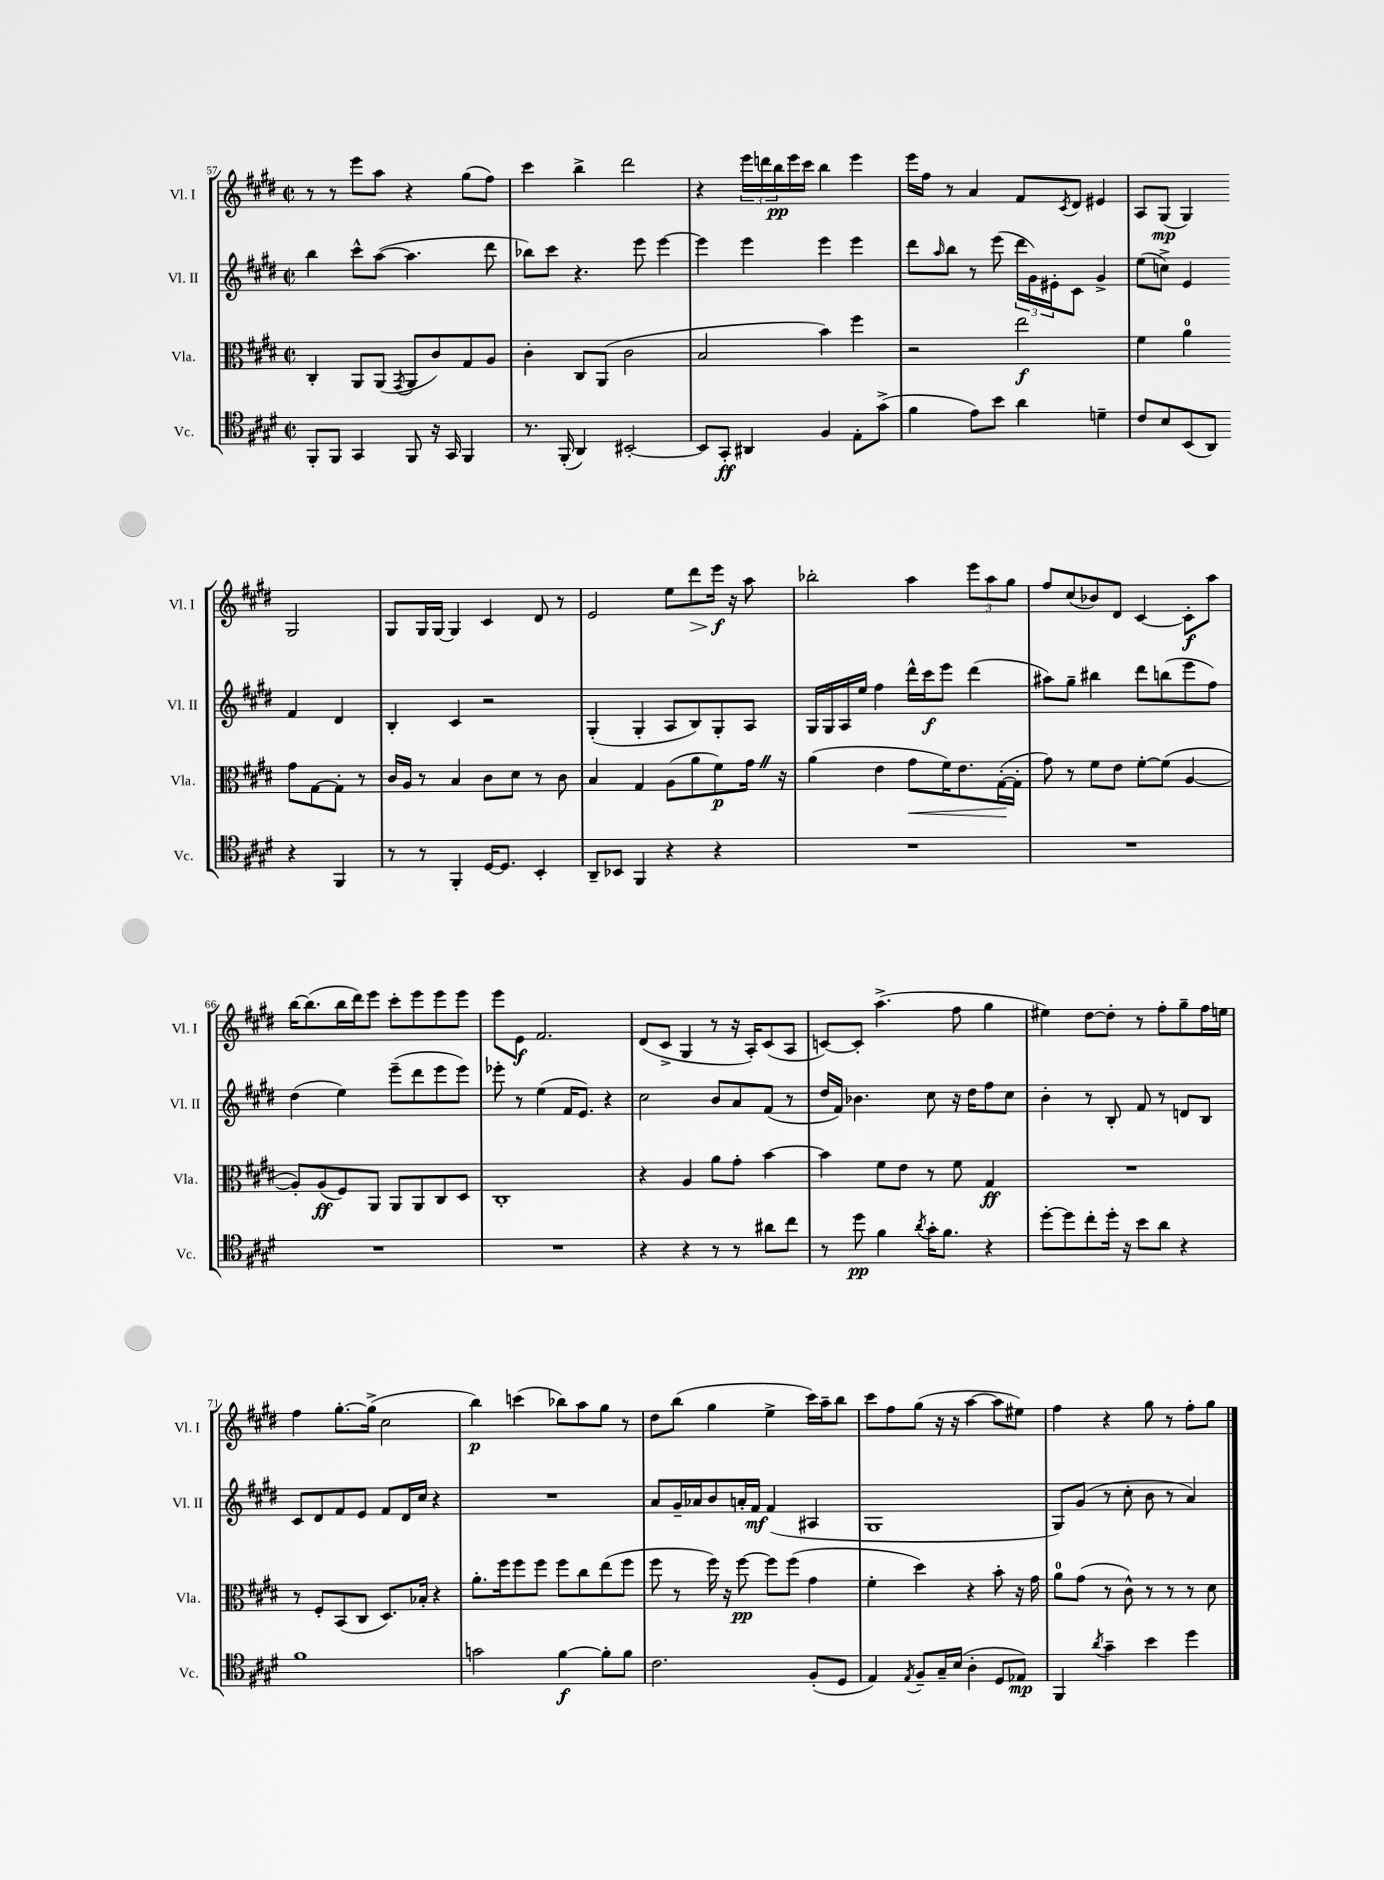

**kern	**kern	**kern	**kern
*staff4	*staff3	*staff2	*staff1
*clefC4	*clefC3	*clefG2	*clefG2
*k[f#c#g#d#]	*k[f#c#g#d#]	*k[f#c#g#d#]	*k[f#c#g#d#]
*M2/2	*M2/2	*M2/2	*M2/2
*met(c|)	*met(c|)	*met(c|)	*met(c|)
8FF#'/L	4C#'/	4bb\	8r
8FF#/J	.	.	8r
4GG#/	8AA/L	8ccc#^^\L	8eee\L
.	(8AA/J	([8aa\J	8aa\J
.	8qGG#/	.	.
8FF#/	8AA/L	4.aa\]	4r
16r	8c#/)	.	.
16GG#/	.	.	.
4FF#/	8G#/	.	(8gg#\L
.	8A/J	8ddd#\	8ff#\J)
=	=	=	=
8.r	4c#'\	8bb-\L)	4ccc#\
.	.	8ccc#\J	.
(16FF#'/	.	.	.
4AA/)	8C#/L	4.r	4bb^\
.	(8AA/J	.	.
[2BB#'/	2c#\	.	2ddd#\
.	.	8eee\	.
.	.	[4eee\	.
=	=	=	=
8BB#/]L	2B/	4eee\]	4r
8GG#'/J	.	.	.
4AA#/	.	4eee\	24eee\LL
.	.	.	24ddd\
.	.	.	24bb\
.	.	.	16eee\
.	.	.	16ccc#\JJ
4F#/	4b\)	4eee\	4bb\
8E'\L	4ff#\	4eee\	4eee\
(8g#^\J	.	.	.
=	=	=	=
4f#\	2r	8ddd#\L	16eee\LL
.	.	.	16ff#\JJ
.	.	16qqaa/	.
.	.	8bb\J	8r
8e\L)	.	8r	4a/
8b\J	.	(8eee\	.
4a\	2ee\	24ddd#\LL	8f#/L
.	.	24g#\)	.
.	.	24e#'\J	.
.	.	.	8qc#/
.	.	8c#\J	8d#/J
4d~\	.	4g#^/	4e#/
=	=	=	=
8c#/L	4f#\	(8ee\L	8A/L
8B/	.	8cc^\J)	(8G#/J
(8BB/	4a\	4e/	4G#/)
8AA/J)	.	.	.
4r	8g#\L	4f#/	2G#/
.	[8G#\	.	.
4FF#/	8G#'\]J	4d#/	.
.	8r	.	.
=	=	=	=
8r	16c#/LL	4B'/	8G#/L
.	16A/JJ	.	.
8r	8r	.	16G#/L
.	.	.	[16G#/JJ
4FF#'/	4B/	4c#/	4G#/]
[16D#/LK	8c#\L	2r	4c#/
8.D#/]J	.	.	.
.	8d#\J	.	.
4BB'/	8r	.	8d#/
.	8c#\	.	8r
=	=	=	=
8AA~/L	4B/	(4G#'/	2e/
8BB-/J	.	.	.
4FF#/	4G#/	4G#'/	.
4r	(8A\L	8A/L	8ee\L
.	8a\	8B/)	8ddd#\
4r	8f#\)	8G#'/	16eee\Jk
.	.	.	16r
.	16g#\Jk	8A/J	8aa\
.	16r	.	.
=	=	=	=
1r	(4a\	16G#/LL	2bb-'\
.	.	16G#/	.
.	.	16A/	.
.	.	16ee/JJ	.
.	4e\	4ff#\	.
.	8g#\L	16ddd#^^\LL	4aa\
.	.	16ccc#\J	.
.	16f#\K)	8eee\J	.
.	8.e\	.	.
.	.	(4ddd#\	12eee\L
.	.	.	12aa\
.	([16G#'\L	.	.
.	.	.	12gg#\J
.	16G#'\]JJ	.	.
=	=	=	=
1r	8g#\)	8aa#\L)	8ff#/L
.	8r	8gg#~\J	(8cc#/
.	8f#\L	4bb#\	8b-/)
.	8e\J	.	8d#/J
.	[8f#'\L	8ddd#\L	[4c#/
.	(8f#\]J	(8bb\	.
.	[4A/	8eee\	8c#'\]L
.	.	8ff#\J)	8aa\J
=	=	=	=
1r	8A'/]L)	(4dd#\	[16bb\LK
.	.	.	(8.bb\]
.	(8A/	.	.
.	8F#/)	4ee\)	16bb\L
.	.	.	16ddd#\J)
.	8AA/J	.	8eee\J
.	8AA/L	(8eee~\L	8ccc#'\L
.	8AA/	8ddd#\	8eee\
.	8C#/	8eee\	8eee\
.	8D#/J	8eee\J)	8eee\J
=	=	=	=
1r	1C#'	8eee-'\	8eee\L
.	.	8r	8e\J
.	.	(4ee\	2.f#/
.	.	16f#/LK	.
.	.	8.e/J)	.
.	.	4r	.
=	=	=	=
4r	4r	2cc#\	(8d#/L
.	.	.	8c#^/J
4r	4A/	.	4G#/
8r	8a\L	8b/L	8r
8r	8g#'\J	8a/	16r
.	.	.	16A'/LK)
8a#\L	[4b\	(8f#/J	(8c#/
8cc#\J	.	8r	8A/J
=	=	=	=
8r	4b\]	16dd#/LL	[8c/L)
.	.	16f#/JJ)	.
8dd#\	.	4.b-\	8c'/]J
4f#\	8f#\L	.	(4.aa^\
.	8e\J	.	.
8qa/	.	.	.
16g#'\LK	8r	8cc#\	.
8.f#\J	.	.	.
.	8f#\	16r	8ff#\
.	.	16dd#\LK	.
4r	4G#/	8ff#\	4gg#\
.	.	8cc#\J	.
=	=	=	=
[8dd#'\L	1r	4b'\	4ee#\)
8dd#\]	.	.	.
8cc#'\	.	8r	[8dd#\L
16dd#'\Jk	.	8B'/	8dd#'\]J
16r	.	.	.
8b\L	.	8f#/	8r
8a\J	.	8r	8ff#'\L
4r	.	8d/L	8gg#~\
.	.	8B/J	16ff#\L
.	.	.	16ee\JJ
=	=	=	=
1f#	8r	8c#/L	4ff#\
.	8F#'/L	8d#/	.
.	(8BB/	8f#/	[8.gg#'\L
.	8C#/J	8e/J	.
.	.	.	(16gg#^\]Jk
.	8.D#/L)	8f#/L	2cc#\
.	.	16d#/L	.
.	16B-'/Jk	16cc#/JJ	.
.	4r	4r	.
=	=	=	=
2g\	8.a'\L	1r	4bb\)
.	16ff#\k	.	.
.	8ff#\	.	(4ccc\
.	8ff#\J	.	.
[4f#\	8ff#\L	.	8bb-\L)
.	8cc#\	.	8aa\
8f#'\]L	(8ee\	.	8gg#\J
8f#\J	8ff#\J	.	8r
=	=	=	=
2.c#\	8ff#\	8a/L	8dd#\L
.	8r	16g#~/L	(8bb\J
.	.	16a-/J	.
.	16ff#\)	8b/	4gg#\
.	16r	.	.
.	[8ff#\	16a'/L	.
.	.	16f#/JJ	.
.	8ff#\]L	(4f#/	4ee^\
.	(8ff#\J	.	.
(8F#'/L	4g#\	4A#/	16ccc#\LL)
.	.	.	16aa~\J
8D#/J	.	.	8bb\J
=	=	=	=
4E/)	4f#'\	1G#	8ccc#\L
.	.	.	8ff#\
8qE/	.	.	.
8F#~/L	4dd#\)	.	(8gg#\J
16G#~/L	.	.	16r
(16B/JJ	.	.	16r
4A'\	4r	.	[4aa\
8D#/L	8b'\	.	8aa\]L
8E-/J)	16r	.	8ee#\J)
.	16g#\	.	.
=	=	=	=
4FF#/	8a\L	8G#/L)	4ff#\
.	(8g#\J	(8g#/J	.
8qa/	.	.	.
4g#~\	8r	8r	4r
.	8c#^^\)	8cc#'\	.
4b\	8r	8b\	8gg#\
.	8r	8r	8r
4dd#\	8r	4a/)	8ff#'\L
.	8d#\	.	8gg#\J
==	==	==	==
*-	*-	*-	*-
